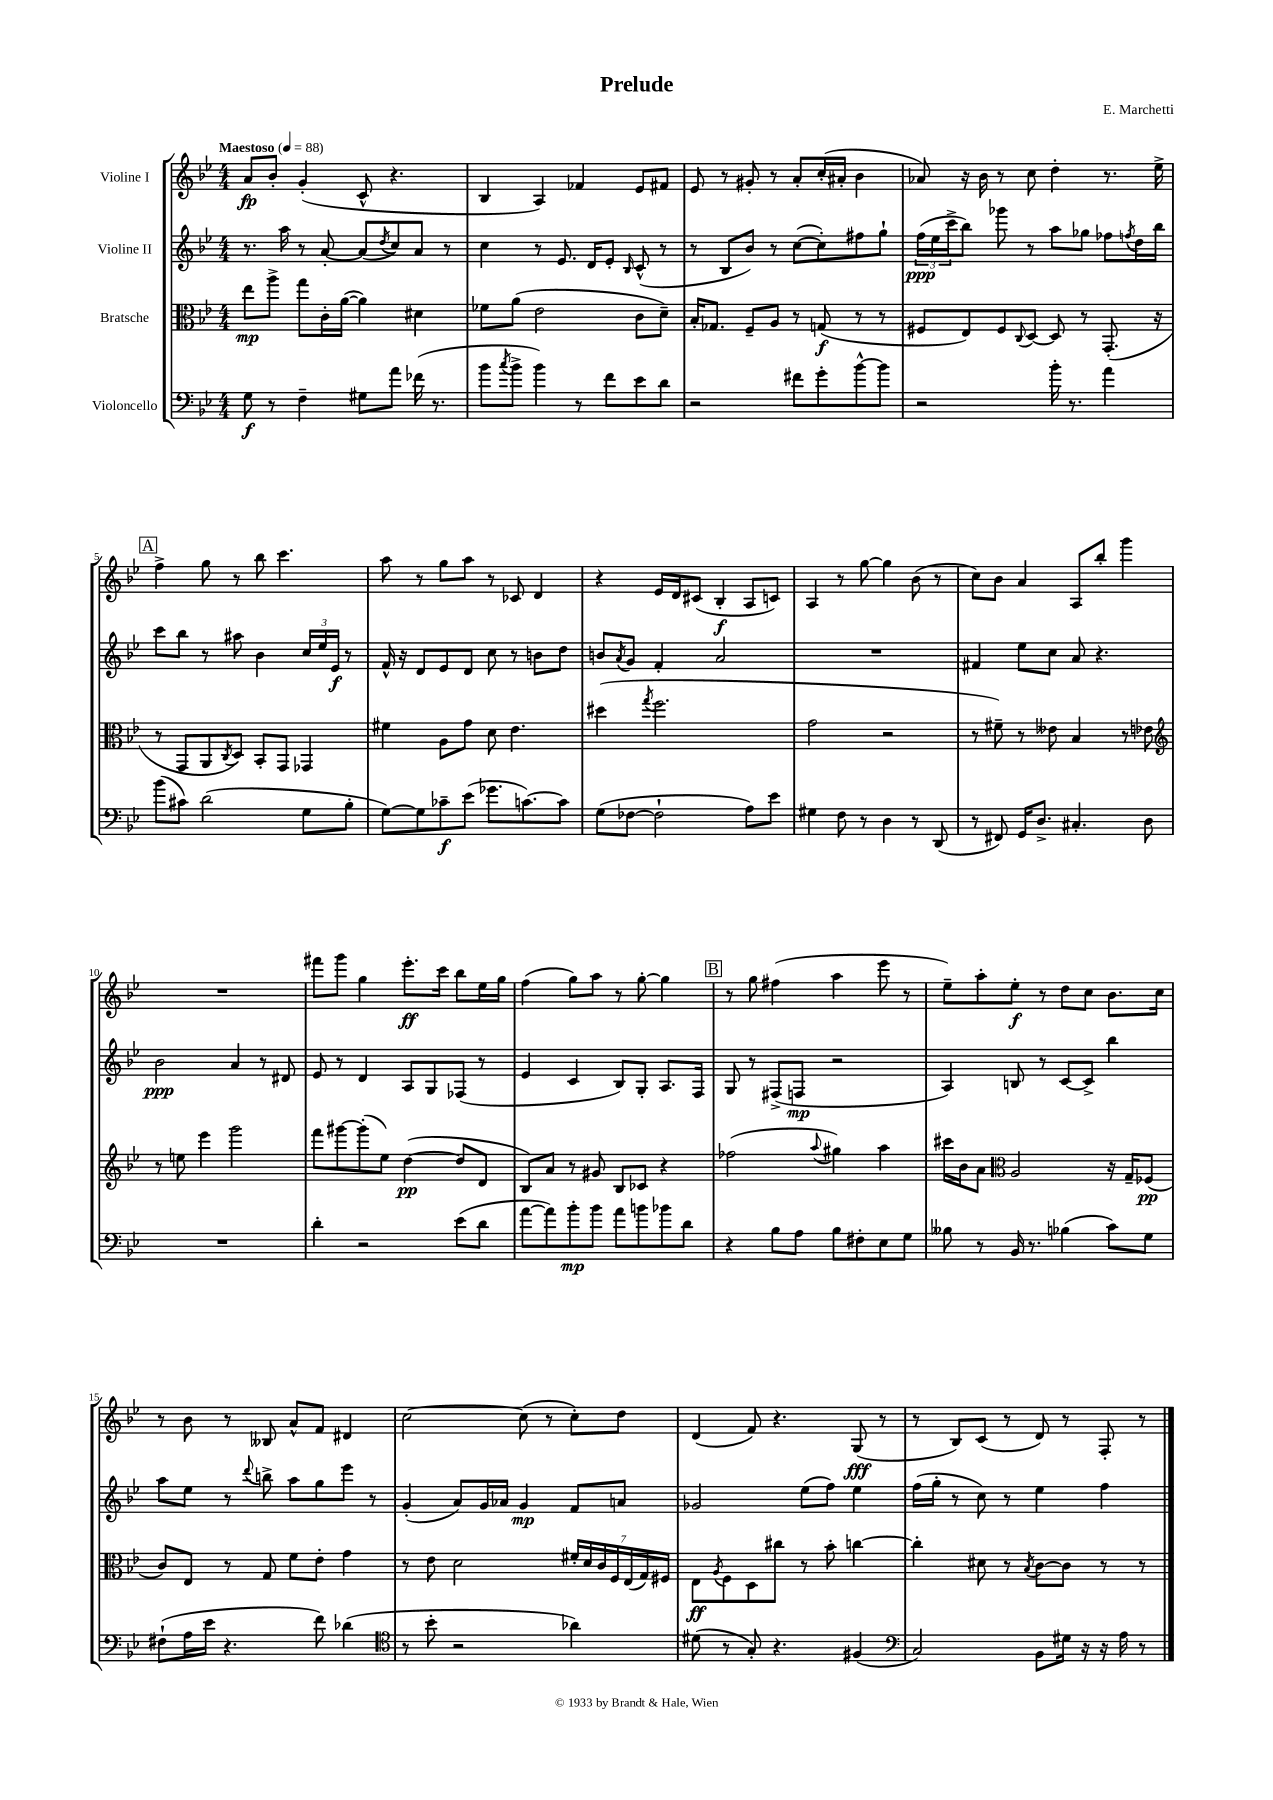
\header { title = "Prelude" composer = "E. Marchetti" }
<<
\new StaffGroup <<
\new Staff = "s0" \with { instrumentName = "Violine I" } {
    \clef treble \key bes \major \numericTimeSignature \time 4/4 \tempo "Maestoso" 4 = 88
    a'8\fp bes'8-. g'4-.( c'8-^ r4. |
    bes4 a4) fes'4 ees'8 fis'8 |
    ees'8 r8 gis'8-. r8 a'8-. c''16-.( ais'16-. bes'4 |
    aes'8) r16 bes'16 r8 c''8 d''4-. r8. ees''16-> |
    \mark \markup { \box "A" } f''4-> g''8 r8 bes''8 c'''4. |
    a''8 r8 g''8 a''8 r8 ces'8 d'4 |
    r4 ees'16 d'16 cis'8( bes4-.\f a8 c'8) |
    a4 r8 g''8~ g''4 bes'8( r8 |
    c''8) bes'8 a'4 a8 bes''8-. g'''4 |
    R1 |
    fis'''8 g'''8 g''4 ees'''8.-.\ff c'''16 bes''8 ees''16 g''16 |
    f''4( g''8) a''8 r8 g''8~-. g''4 |
    \mark \markup { \box "B" } r8 g''8 fis''4( a''4 ees'''8 r8 |
    ees''8--) a''8-. ees''8-.\f r8 d''8 c''8 bes'8. c''16 |
    r8 bes'8 r8 beses8 a'8-^ f'8 dis'4 |
    c''2~ c''8( r8 c''8-.) d''8 |
    d'4( f'8) r4. g8\fff( r8 |
    r8 bes8) c'8( r8 d'8) r8 f8-. r8 \bar "|." |
}
\new Staff = "s1" \with { instrumentName = "Violine II" } {
    \clef treble \key bes \major \numericTimeSignature \time 4/4
    r8. a''16 r8 a'8~-. a'8( \acciaccatura { d''8 } c''8) a'8 r8 |
    c''4 r8 ees'8. d'16 ees'8-. \grace { bes16 } c'8-^( r8 |
    r8 bes8 bes'8) r8 c''8~( c''8-.) fis''8 g''8-! |
    \tuplet 3/2 { f''16\ppp( ees''16 c'''16-> } bes''8) ges'''8 r8 a''8 ges''8 fes''8 \acciaccatura { f''8 } d''16 bes''16 |
    \mark \markup { \box "A" } c'''8 bes''8 r8 ais''8 bes'4 \tuplet 3/2 { c''16 ees''16 ees'16\f } r8 |
    f'16-^ r16 d'8 ees'8 d'8 c''8 r8 b'8 d''8 |
    b'8 \acciaccatura { a'8 } g'8 f'4-. a'2 |
    R1 |
    fis'4 ees''8 c''8 a'8 r4. |
    bes'2\ppp a'4 r8 dis'8 |
    ees'8 r8 d'4 a8 g8 fes8( r8 |
    ees'4 c'4 bes8) g8-. a8. f16 |
    \mark \markup { \box "B" } g8 r8 fis8->( f8\mp r2 |
    a4) b8 r8 c'8~ c'8-> bes''4 |
    a''8 ees''8 r8 \appoggiatura { d'''8 } b''8-> a''8 g''8 ees'''8 r8 |
    g'4-.( a'8) g'16 aes'16 g'4\mp f'8 a'8 |
    ges'2 ees''8( f''8) ees''4 |
    f''16( g''16-. r8 c''8) r8 ees''4 f''4 \bar "|." |
}
\new Staff = "s2" \with { instrumentName = "Bratsche" } {
    \clef alto \key bes \major \numericTimeSignature \time 4/4
    ees''8\mp a''8-> g''8 c'16-. a'16~( a'4) dis'4 |
    fes'8 a'8( ees'2 c'8 d'8--) |
    bes16-. ges8. f8-- a8 r8 g8\f( r8 r8 |
    fis8 ees8) fis8 \appoggiatura { c8 } d8~ d8 r8 g,8.-.( r16 |
    \mark \markup { \box "A" } r8 g,8 a,8 \acciaccatura { c8 } d8) bes,8-. g,8 ges,4 |
    fis'4 a8 g'8 d'8 ees'4. |
    dis''4( \acciaccatura { g''8 } f''2. |
    g'2 r2 |
    r8 fis'8--) r8 eeses'8 bes4 r8 ees'8 |
    \clef treble r8 e''8 ees'''4 g'''2 |
    f'''8 gis'''8~ gis'''8-.( ees''8) d''4~\pp( d''8 d'8 |
    bes8) a'8 r8 gis'8 bes8 ces'8 r4 |
    \mark \markup { \box "B" } fes''2( \appoggiatura { a''8 } gis''4) a''4 |
    cis'''16 bes'16 a'8 \clef alto a2 r16 g16-- fes8\pp( |
    c'8) ees8 r8 g8 f'8 ees'8-. g'4 |
    r8 ees'8 d'2 \tuplet 7/4 { fis'16-. d'16 c'16 f16 ees16( g16) fis16 } |
    ees8\ff \acciaccatura { a8 } f8 d8 cis''8 r8 bes'8-. c''4~ |
    c''4-. dis'8 r8 \acciaccatura { bes8 } c'8~ c'8 r8 r8 \bar "|." |
}
\new Staff = "s3" \with { instrumentName = "Violoncello" } {
    \clef bass \key bes \major \numericTimeSignature \time 4/4
    g8\f r8 f4-- gis8 a'8 fes'16( r8. |
    bes'8 \acciaccatura { c''8 } bes'8-> bes'4) r8 f'8 ees'8 d'8 |
    r2 fis'8 g'8-. bes'8~-^ bes'8 |
    r2 bes'16-. r8. a'4 |
    \mark \markup { \box "A" } bes'8( cis'8) d'2( g8 bes8-. |
    g8~) g8 ces'8--\f ees'8( ges'8. c'8.~) c'8 |
    g8( fes8~ fes2-! a8) ees'8 |
    gis4 f8 r8 d4 r8 d,8( |
    r8 fis,8) g,16 d8.-> cis4.-. d8 |
    R1 |
    d'4-. r2 ees'8( d'8 |
    a'8~ a'8) bes'8-.\mp bes'8 a'8 b'8 bes'8 d'8 |
    \mark \markup { \box "B" } r4 bes8 a8 bes8 fis8-. ees8 g8 |
    beses8 r8 bes,16 r8. bes4( c'8) g8 |
    fis8-!( a16 ees'16 r4. f'8) des'4( |
    \clef tenor r8 bes'8-. r2 aes'4) |
    dis'8( r8 g8-.) r4. fis4( |
    \clef bass c2) bes,8 gis16 r16 r16 a16 r8 \bar "|." |
}
>>
>>
